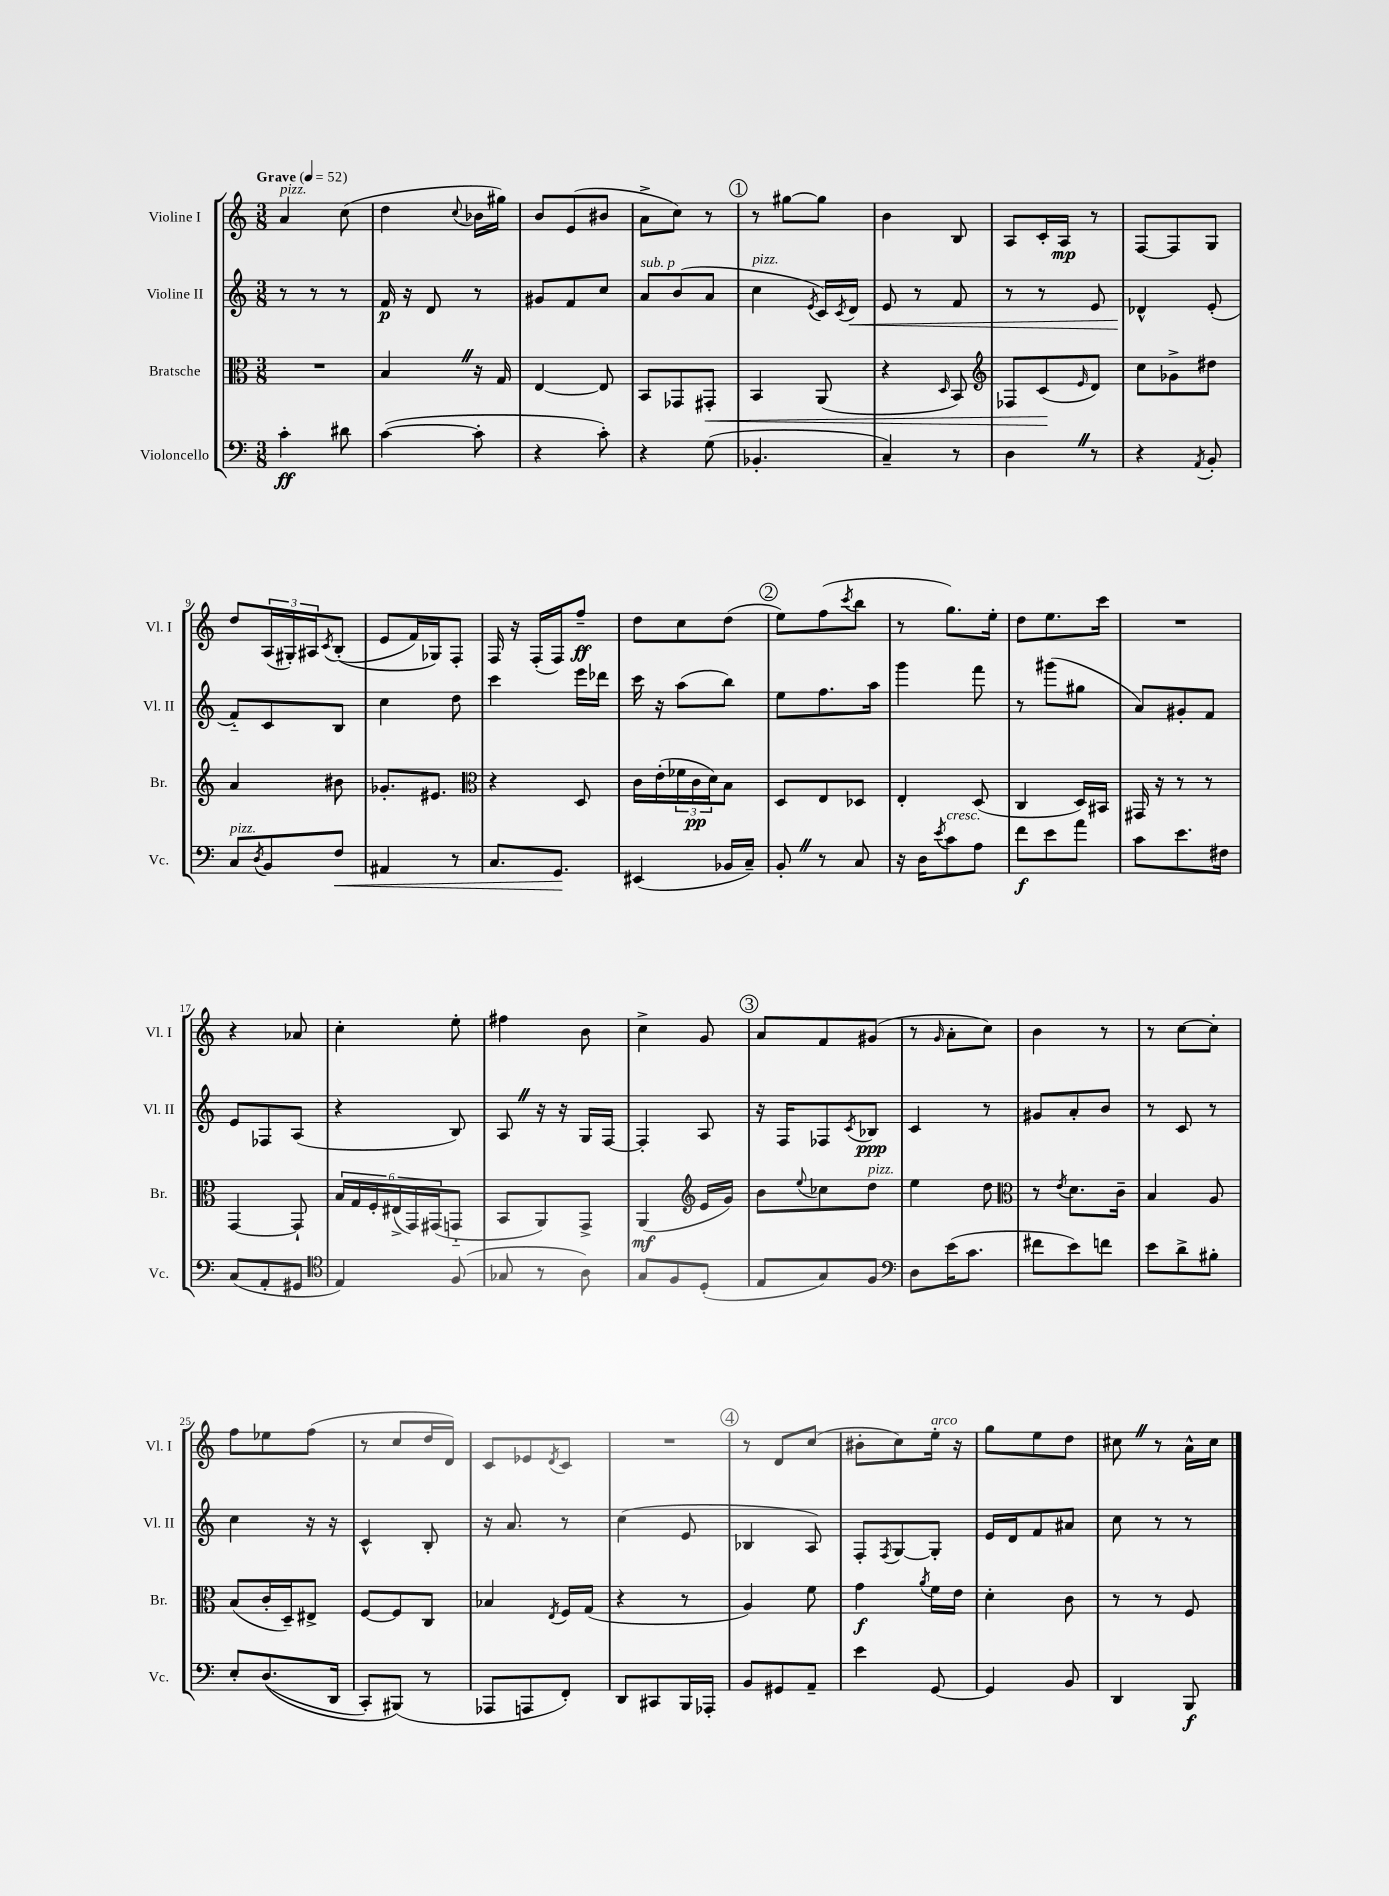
<<
\new StaffGroup <<
\new Staff = "s0" \with { instrumentName = "Violine I" shortInstrumentName = "Vl. I" } {
    \clef treble \key c \major \numericTimeSignature \time 3/8 \tempo "Grave" 4 = 52
    a'4^\markup { \italic "pizz." } c''8( |
    d''4 \appoggiatura { c''8 } bes'16 gis''16) |
    b'8 e'8( bis'8 |
    a'8-> c''8) r8 |
    \mark \markup { \circle "1" } r8 gis''8~ gis''8 |
    b'4 b8 |
    a8 c'16-. a16\mp r8 |
    f8~ f8 g8 |
    d''8 \tuplet 3/2 { a16( gis16-.) ais16 } \acciaccatura { c'8 } b8-.(\( |
    e'8 f'16) ges16\) f8-. |
    f16 r16 f16-.( f16) f''8--\ff |
    d''8 c''8 d''8( |
    \mark \markup { \circle "2" } e''8) f''8( \acciaccatura { c'''8 } b''8 |
    r8 g''8.) e''16-. |
    d''8 e''8. c'''16 |
    R4. |
    r4 aes'8 |
    c''4-. e''8-. |
    fis''4 b'8 |
    c''4-> g'8 |
    \mark \markup { \circle "3" } a'8 f'8 gis'8( |
    r8 \grace { g'16 } a'8-. c''8) |
    b'4 r8 |
    r8 c''8~ c''8-. |
    f''8 ees''8 f''8( |
    r8 c''8 d''16 d'16) |
    c'8 ees'8 \acciaccatura { d'8 } c'8 |
    R4. |
    \mark \markup { \circle "4" } r8 d'8 c''8( |
    bis'8-. c''8) e''16-.^\markup { \italic "arco" } r16 |
    g''8 e''8 d''8 |
    cis''8 \once \override BreathingSign.text = \markup { \musicglyph "scripts.caesura.straight" } \breathe r8 a'16-^ cis''16 \bar "|." |
}
\new Staff = "s1" \with { instrumentName = "Violine II" shortInstrumentName = "Vl. II" } {
    \clef treble \key c \major \numericTimeSignature \time 3/8
    r8 r8 r8 |
    f'16\p r16 d'8 r8 |
    gis'8 f'8 c''8 |
    a'8^\markup { \italic "sub. p" } b'8( a'8 |
    \mark \markup { \circle "1" } c''4^\markup { \italic "pizz." } \acciaccatura { e'8 } c'16) \acciaccatura { c'8 } d'16\< |
    e'8 r8 f'8 |
    r8 r8 e'8 |
    des'4-^\! e'8-.( |
    f'8-_) c'8 b8 |
    c''4 d''8 |
    c'''4 e'''16 des'''16 |
    c'''16 r16 a''8( b''8) |
    \mark \markup { \circle "2" } e''8 f''8. a''16 |
    g'''4 f'''8 |
    r8 gis'''8( gis''8 |
    a'8) gis'8-. f'8 |
    e'8 fes8 a8( |
    r4 b8) |
    a8 \once \override BreathingSign.text = \markup { \musicglyph "scripts.caesura.straight" } \breathe r16 r16 g16 f16~ |
    f4-. a8 |
    \mark \markup { \circle "3" } r16 f16 fes8 \acciaccatura { c'8 } bes8\ppp |
    c'4 r8 |
    gis'8 a'8-. b'8 |
    r8 c'8 r8 |
    c''4 r16 r16 |
    c'4-^ b8-. |
    r16 a'8. r8 |
    c''4( e'8 |
    \mark \markup { \circle "4" } bes4 a8) |
    f8-. \acciaccatura { f8 } g8~ g8-. |
    e'16 d'16 f'8 ais'8 |
    c''8 r8 r8 \bar "|." |
}
\new Staff = "s2" \with { instrumentName = "Bratsche" shortInstrumentName = "Br." } {
    \clef alto \key c \major \numericTimeSignature \time 3/8
    R4. |
    b4 \once \override BreathingSign.text = \markup { \musicglyph "scripts.caesura.straight" } \breathe r16 g16 |
    e4~ e8 |
    b,8 ges,8 gis,8-.\< |
    \mark \markup { \circle "1" } b,4 a,8( |
    r4 \grace { d16 } b,8) |
    \clef treble fes8 c'8\!( \grace { e'16 } d'8) |
    c''8 ges'8-> dis''8 |
    a'4 bis'8 |
    ges'8.-. eis'8. |
    \clef alto r4 d8 |
    c'16 e'16-.( \tuplet 3/2 { fes'16 c'16\pp d'16) } b8 |
    \mark \markup { \circle "2" } d8 e8 des8 |
    e4-. d8( |
    c4 d16) bis,16 |
    gis,16 r16 r8 r8 |
    g,4~ g,8-! |
    \tuplet 6/4 { b16 g16 f16-. eis16->( g,16) gis,16( } g,8-_ |
    b,8 a,8) g,8-> |
    a,4\mf( \clef treble e'16 g'16) |
    \mark \markup { \circle "3" } b'8 \appoggiatura { e''8 } ces''8 d''8^\markup { \italic "pizz." } |
    e''4 d''8 |
    \clef alto r8 \acciaccatura { e'8 } d'8. c'16-- |
    b4 a8 |
    b8( c'16-. d16--) eis8-> |
    f8~ f8 c8 |
    bes4 \acciaccatura { e8 } f16 g16( |
    r4 r8 |
    \mark \markup { \circle "4" } a4) f'8 |
    g'4\f \acciaccatura { a'8 } f'16 e'16 |
    d'4-. c'8 |
    r8 r8 f8 \bar "|." |
}
\new Staff = "s3" \with { instrumentName = "Violoncello" shortInstrumentName = "Vc." } {
    \clef bass \key c \major \numericTimeSignature \time 3/8
    c'4-.\ff dis'8 |
    c'4~( c'8-. |
    r4 c'8-.) |
    r4 g8( |
    \mark \markup { \circle "1" } bes,4.-. |
    c4--) r8 |
    d4 \once \override BreathingSign.text = \markup { \musicglyph "scripts.caesura.straight" } \breathe r8 |
    r4 \acciaccatura { a,8 } b,8-. |
    c8^\markup { \italic "pizz." } \acciaccatura { d8 } b,8 f8\< |
    ais,4 r8 |
    c8. g,8.\! |
    eis,4( bes,16 c16--) |
    \mark \markup { \circle "2" } b,8-. \once \override BreathingSign.text = \markup { \musicglyph "scripts.caesura.straight" } \breathe r8 c8 |
    r16 d16 \acciaccatura { e'8 } c'8^\markup { \italic "cresc." } a8 |
    f'8\f e'8 a'8 |
    c'8 e'8. fis16 |
    c8( a,8-. gis,8 |
    \clef tenor e4) f8( |
    ges8 r8 a8) |
    g8 f8 d8-.( |
    \mark \markup { \circle "3" } e8 g8) f8 |
    \clef bass d8 e'16( c'8. |
    fis'8 e'8) f'8 |
    e'8 d'8-> bis8-. |
    e8-. d8.(\( d,16 |
    c,8-.) bis,,8(\) r8 |
    aes,,8 a,,8 f,8-.) |
    d,8 cis,8 b,,16 aes,,16-. |
    \mark \markup { \circle "4" } b,8 gis,8 a,8-- |
    e'4 g,8~ |
    g,4 b,8 |
    d,4 b,,8\f \bar "|." |
}
>>
>>
